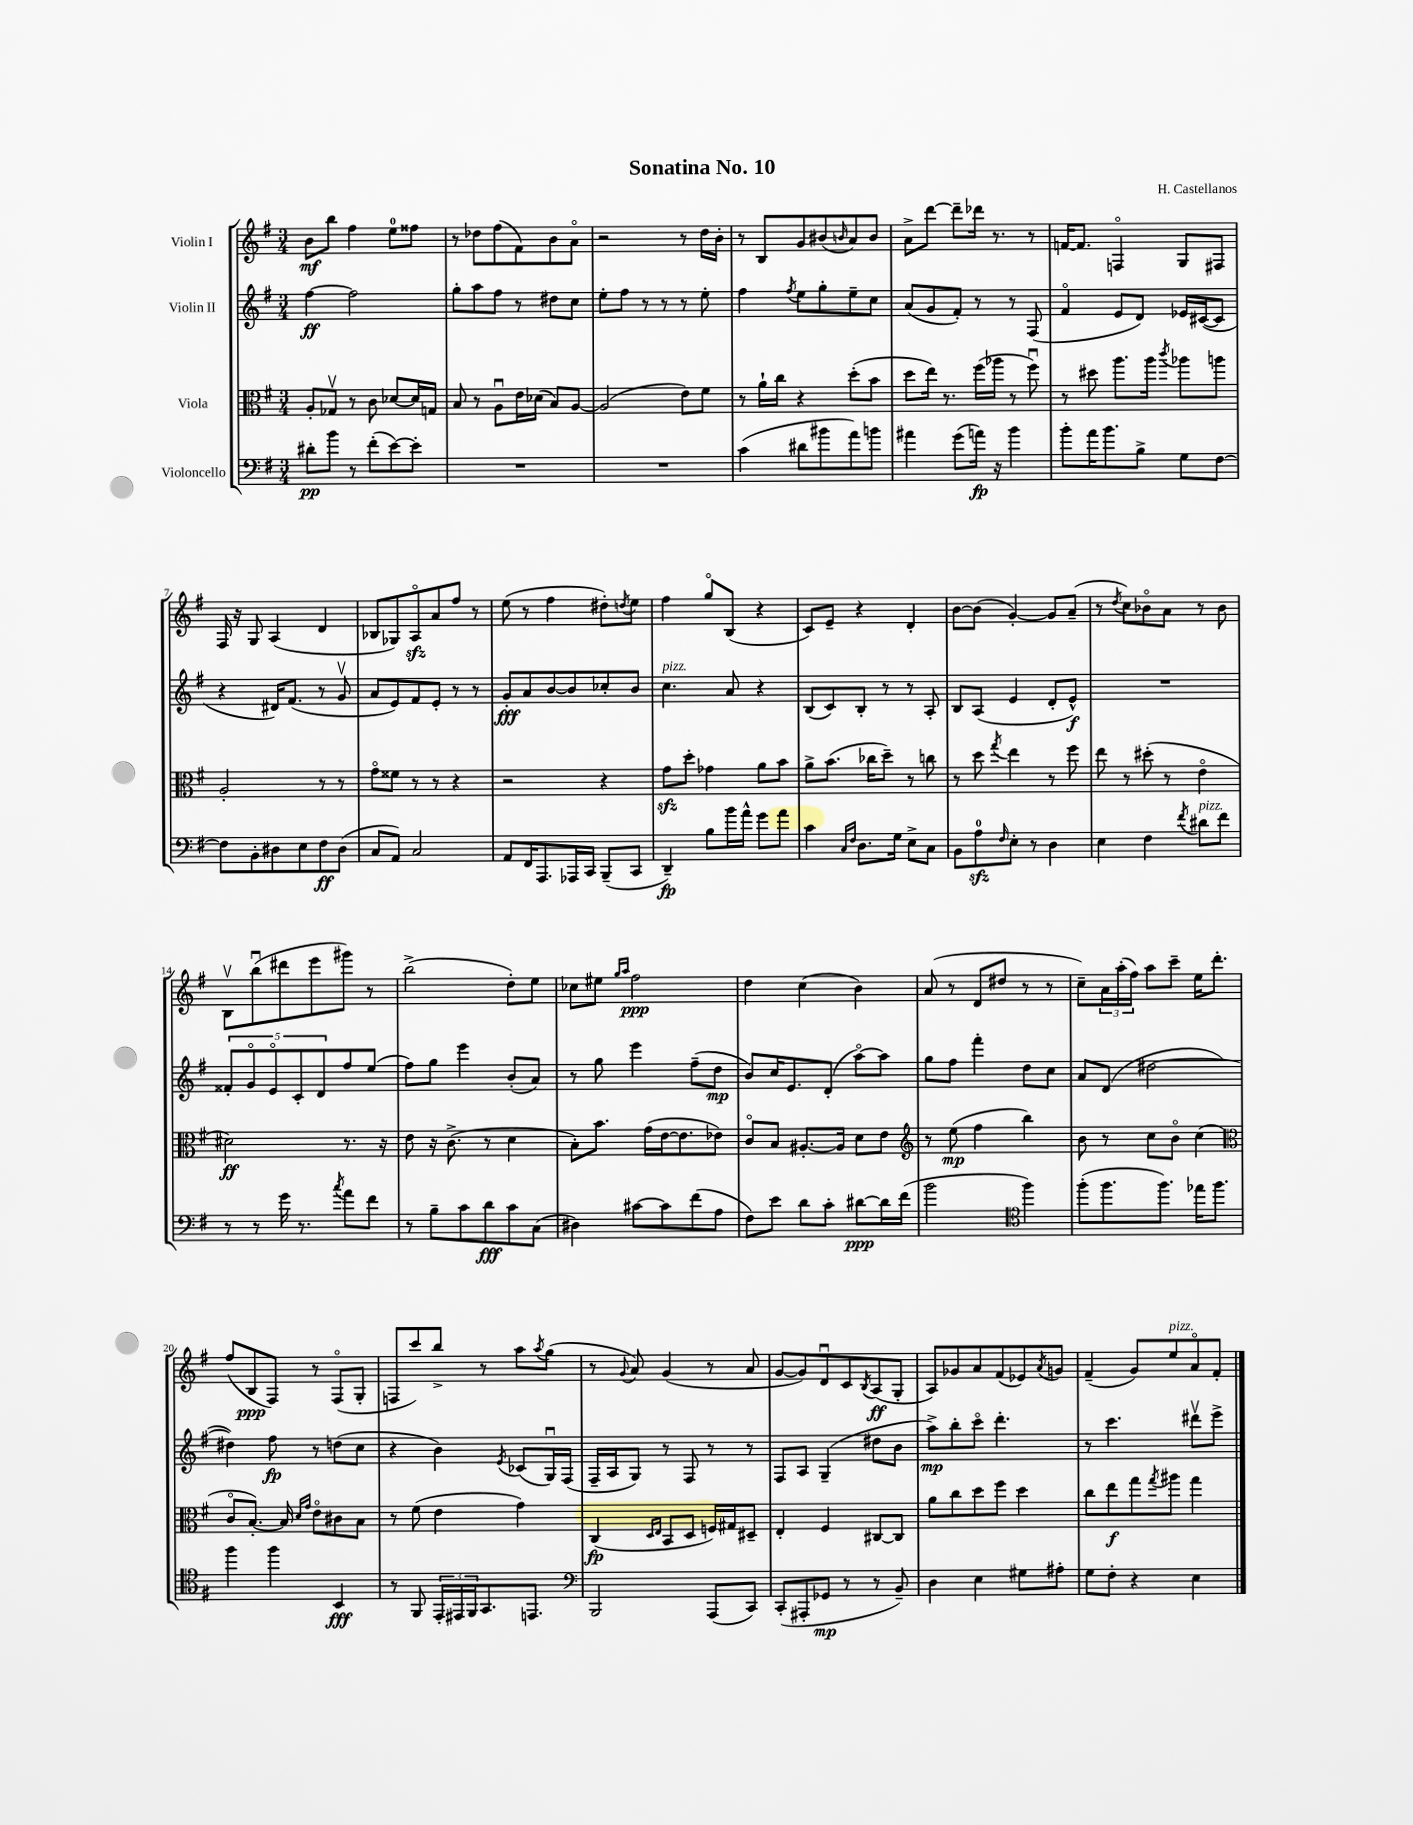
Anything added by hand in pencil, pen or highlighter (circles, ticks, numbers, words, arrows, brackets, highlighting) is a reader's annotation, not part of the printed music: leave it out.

**kern	**dynam	**kern	**dynam	**kern	**dynam	**kern	**dynam
*part4	*part4	*part3	*part3	*part2	*part2	*part1	*part1
*staff4	*staff4	*staff3	*staff3	*staff2	*staff2	*staff1	*staff1
*I"Violoncello	*	*I"Viola	*	*I"Violin II	*	*I"Violin I	*
*clefF4	*	*clefC3	*	*clefG2	*	*clefG2	*
*k[f#]	*	*k[f#]	*	*k[f#]	*	*k[f#]	*
*M3/4	*	*M3/4	*	*M3/4	*	*M3/4	*
=1	=1	=1	=1	=1	=1	=1	=1
8d#X'\L	pp	8A'/L	.	[4ff#\	ff	8b\L	mf
8b\J	.	8G-Xv/J	.	.	.	8bb\J	.
8r	.	8r	.	2ff#\]	.	4ff#\	.
(8f#'\L	.	8c\	.	.	.	.	.
[8e\)	.	[8d-X/L	.	.	.	8ee\L	.
8e'\J]	.	16d-/L]	.	.	.	8ff##X\J	.
.	.	16Gn/JJ	.	.	.	.	.
=2	=2	=2	=2	=2	=2	=2	=2
2.r	.	8B/	.	8gg'\L	.	8r	.
.	.	8r	.	8aa\	.	8dd-X\L	.
.	.	8Au\L	.	8ff#\J	.	(8ff#\	.
.	.	16e\L	.	8r	.	8f#\)	.
.	.	(16d-X\JJ	.	.	.	.	.
.	.	8B/L)	.	8dd#X\L	.	8b\	.
.	.	[8A/J	.	8cc\J	.	8a\J	.
=3	=3	=3	=3	=3	=3	=3	=3
2.r	.	(2A/]	.	8ee'\L	.	2r	.
.	.	.	.	8ff#\J	.	.	.
.	.	.	.	8r	.	.	.
.	.	.	.	8r	.	.	.
.	.	8e\L)	.	8r	.	8r	.
.	.	8f#\J	.	8ee'\	.	16dd\LL	.
.	.	.	.	.	.	16b'\JJ	.
=4	=4	=4	=4	=4	=4	=4	=4
(4c\	.	8r	.	4ff#\	.	8r	.
.	.	16a`\LL	.	.	.	8B/L	.
.	.	16cc\JJ	.	.	.	.	.
.	.	.	.	8qff#/	.	.	.
8d#X\L	.	4r	.	8ee\L	.	8g/	.
8b#X\	.	.	.	8gg'\	.	(8b#X/	.
.	.	.	.	.	.	16qqbn/	.
8a\)	.	(8dd'\L	.	8ee~\	.	8a/)	.
8bn\J	.	8b\J	.	8cc\J	.	8b/J	.
=5	=5	=5	=5	=5	=5	=5	=5
4a#X\	.	8dd\L	.	(8a/L	.	8a^\L	.
.	.	16ee\Jk)	.	8g/	.	[8ddd\J	.
.	.	8.r	.	.	.	.	.
(8g\L	.	.	.	8f#'/J)	.	8ddd~\L]	.
16an\Jk)	fp	(16ff#\LL	.	8r	.	16ddd-X\Jk	.
16r	.	16aa-X\JJ	.	.	.	8.r	.
4b\	.	8r	.	8r	.	.	.
.	.	8ff#u\)	.	(8F#/	.	8r	.
=6	=6	=6	=6	=6	=6	=6	=6
8b'\L	.	8r	.	4f#/	.	[16fn/KL	.
.	.	.	.	.	.	8.f/J]	.
16a\K	.	8dd#X\	.	.	.	.	.
8.b\	.	.	.	.	.	.	.
.	.	8.aa\L	.	8e/L	.	4Fn/	.
8B^\J	.	.	.	8d/J)	.	.	.
.	.	16aa\Jk	.	.	.	.	.
.	.	8qccc/	.	.	.	.	.
8G\L	.	8aa-X\L	.	16e-X/LL	.	8G/L	.
.	.	.	.	([16c#X/J	.	.	.
[8F#\J	.	8aan\J	.	8c#/J]	.	8F#X/J	.
!!LO:LB:g=z
=7	=7	=7	=7	=7	=7	=7	=7
8F#\L]	.	2A'/	.	4r	.	16F#/	.
.	.	.	.	.	.	16r	.
8BB'\	.	.	.	.	.	8G/	.
8D#X\	.	.	.	16d#X/KL)	.	(4A/	.
.	.	.	.	(8.f#/J	.	.	.
8E\	.	.	.	.	.	.	.
8F#\	ff	8r	.	8r	.	4d/	.
(8D#\J	.	8r	.	8gv/	.	.	.
=8	=8	=8	=8	=8	=8	=8	=8
8C/L	.	8g\L	.	8a/L	.	8B-X/L	.
8AA/J)	.	8f##X\J	.	8e/)	.	8G-X/)	.
2C/	.	8r	.	8f#/	.	8Azz/	.
.	.	8r	.	8e'/J	.	8a/	.
.	.	4r	.	8r	.	8ff#/J	.
.	.	.	.	8r	.	8r	.
=9	=9	=9	=9	=9	=9	=9	=9
8AA/L	.	2r	.	8g'/L	fff	(8ee\	.
16FF#/K	.	.	.	8a/	.	8r	.
8.AAA/	.	.	.	.	.	.	.
.	.	.	.	[8b/	.	4ff#\	.
16AAA-X/L	.	.	.	8b/]	.	.	.
16CC/JJ	.	.	.	.	.	.	.
(8BBB~/L	.	4r	.	8cc-X'/	.	8dd#X'\L)	.
.	.	.	.	.	.	8qddn/	.
8CC/J	.	.	.	8b/J	.	8ee\J	.
=10	=10	=10	=10	=10	=10	=10	=10
!	!	!	!	!LO:TX:a:i:t=pizz.	!	!	!
4DD~/)	fp	8gzz\L	.	4.cc\	.	4ff#\	.
.	.	8dd'\J	.	.	.	.	.
8B\L	.	4g-X\	.	.	.	8gg/L	.
16b\L	.	.	.	8a/	.	(8B/J	.
16a^^\JJ	.	.	.	.	.	.	.
8g\L	.	8a\L	.	4r	.	4r	.
8a\J	.	8b\J	.	.	.	.	.
=11	=11	=11	=11	=11	=11	=11	=11
4c\	.	8a^\L	.	(8B/L	.	8c/L)	.
.	.	(8.b\J	.	8c/)	.	8e~/J	.
16qqC/LL	.	.	.	.	.	.	.
16qqF#/JJ	.	.	.	.	.	.	.
8.D\L	.	.	.	8B'/J	.	4r	.
.	.	16cc-X\KL	.	.	.	.	.
.	.	8dd~\J)	.	8r	.	.	.
16G\Jk	.	.	.	.	.	.	.
8E^\L	.	8r	.	8r	.	4d'/	.
8C\J	.	8ccn\	.	8A'/	.	.	.
=12	=12	=12	=12	=12	=12	=12	=12
8BB\L	.	8r	.	8B/L	.	[8b\L	.
8Azz\	.	8dd\	.	(8A/J	.	(8b\J]	.
16qqF#/	.	8qgg/	.	.	.	.	.
8E'\J	.	4ee\	.	4e/	.	[4g'/)	.
8r	.	.	.	.	.	.	.
4D\	.	8r	.	8d'/L	.	8g/L]	.
.	.	8ff#\	.	8e^^/J)	f	(8a~/J	.
=13	=13	=13	=13	=13	=13	=13	=13
4E\	.	8ee\	.	2.r	.	8r	.
.	.	.	.	.	.	8qdd/	.
.	.	8r	.	.	.	8cc\L)	.
4F#\	.	(8dd#X'\	.	.	.	8b-X\	.
.	.	8r	.	.	.	8a\J	.
8qf#/	.	.	.	.	.	.	.
!LO:TX:a:i:t=pizz.	!	!	!	!	!	!	!
8d#X\L	.	4e\	.	.	.	8r	.
8f#\J	.	.	.	.	.	8b-\	.
!!LO:LB:g=z
=14	=14	=14	=14	=14	=14	=14	=14
8r	.	2d#X\)	ff	10f##X'/L	.	8Bv\L	.
.	.	.	.	10g/	.	.	.
8r	.	.	.	.	.	(8bbu\	.
.	.	.	.	10e/	.	.	.
16g\	.	.	.	.	.	8ddd#X\	.
.	.	.	.	10c'/	.	.	.
8.r	.	.	.	.	.	.	.
.	.	.	.	.	.	8eee\	.
.	.	.	.	10d/	.	.	.
8qcc/	.	.	.	.	.	.	.
8a\L	.	8.r	.	8ff#/	.	8ggg#X\J)	.
8f#\J	.	.	.	(8ee/J	.	8r	.
.	.	16r	.	.	.	.	.
=15	=15	=15	=15	=15	=15	=15	=15
8r	.	8e\	.	8ff#\L)	.	(2bb^\	.
8B~\L	.	16r	.	8gg\J	.	.	.
.	.	(8.c^\	.	.	.	.	.
8c\	.	.	.	4eee\	.	.	.
8d\	fff	8r	.	.	.	.	.
8c\	.	4d\	.	(8b'/L	.	8dd'\L)	.
(8C\J	.	.	.	8a/J)	.	8ee\J	.
=16	=16	=16	=16	=16	=16	=16	=16
4D#X\)	.	8B'\L)	.	8r	.	8cc-X\L	.
.	.	8.b\J	.	8gg\	.	8ee#X\J	.
.	.	.	.	.	.	16qqgg/LL	.
.	.	.	.	.	.	16qqaa/JJ	.
[8c#X\L	.	.	.	4eee\	.	2ff#\	ppp
.	.	(16g\LL	.	.	.	.	.
8c#\]	.	[16e\J	.	.	.	.	.
.	.	8.e\]	.	.	.	.	.
(8f#\	.	.	.	(8ff#~\L	.	.	.
8A\J	.	8e-X\J)	.	8dd\J	mp	.	.
=17	=17	=17	=17	=17	=17	=17	=17
8F#\L)	.	8c/L	.	8b/L)	.	4dd\	.
8e\J	.	8B/J	.	16cc/K	.	.	.
.	.	.	.	8.e/	.	.	.
8d\L	.	[8.A#X'/L	.	.	.	(4cc\	.
8c'\J	.	.	.	(8d'/J	.	.	.
.	.	16A#/Jk]	.	.	.	.	.
[8d#X\L	ppp	8d\L	.	[8aa\L)	.	4b\)	.
16d#\L]	.	8e\J	.	8aa\J]	.	.	.
(16f#\JJ	.	.	.	.	.	.	.
=18	=18	=18	=18	=18	=18	=18	=18
*	*	*clefG2	*	*	*	*	*
2b\	.	8r	.	8gg\L	.	(8a/	.
.	.	(8ee\	mp	8ff#\J	.	8r	.
.	.	4ff#\	.	4fff#'\	.	8d/L	.
.	.	.	.	.	.	8dd#X/J	.
*clefC4	*	*	*	*	*	*	*
4ff#\)	.	4bb\)	.	8dd\L	.	8r	.
.	.	.	.	8cc\J	.	8r	.
=19	=19	=19	=19	=19	=19	=19	=19
(8ff#'\L	.	8b\	.	8a/L	.	8cc~\L)	.
8.ff#\	.	8r	.	(8d/J	.	24a\L	.
.	.	.	.	.	.	(24aa'\	.
.	.	.	.	.	.	24ff#\JJ)	.
.	.	8cc\L	.	[2dd#X\	.	8aa\L	.
8.ff#\J)	.	.	.	.	.	.	.
.	.	8b\J	.	.	.	8ccc~\J	.
16ee-X\KL	.	(4cc\	.	.	.	16ee\KL	.
8.ff#\J	.	.	.	.	.	8.ddd'\J	.
!!LO:LB:g=z
=20	=20	=20	=20	=20	=20	=20	=20
*	*	*clefC3	*	*	*	*	*
4ff#\	.	8c/L	.	4dd#X\])	.	(8ff#/L	.
.	.	[8.B'/J)	.	.	.	8B/	ppp
4ff#\	.	.	.	8ff#\	fp	8F#/J)	.
.	.	16B/]	.	.	.	.	.
.	.	16qqd/LL	.	.	.	.	.
.	.	16qqg/JJ	.	.	.	.	.
.	.	8e\L	.	8r	.	8r	.
4BB/	fff	8c#X\	.	(8ddn\L	.	(8F#/L	.
.	.	8B\J	.	8cc\J	.	8G'/J	.
=21	=21	=21	=21	=21	=21	=21	=21
8r	.	8r	.	4r	.	8Fn/L	.
8FF#/	.	(8f#\	.	.	.	8ccc/)	.
24EE'/LL	.	4e\	.	4b\)	.	8bb^/J	.
24EE#X/	.	.	.	.	.	.	.
24FF#/J	.	.	.	.	.	.	.
8.GG/	.	.	.	.	.	8r	.
.	.	.	.	8qe/	.	.	.
.	.	4g\)	.	(8c-X/L	.	8aa\L	.
8.EEn/J	.	.	.	.	.	.	.
.	.	.	.	.	.	8qaa/	.
.	.	.	.	16Gu/L)	.	(8gg\J	.
.	.	.	.	(16F#/JJ	.	.	.
=22	=22	=22	=22	=22	=22	=22	=22
*clefF4	*	*	*	*	*	*	*
2BBB/	.	(4C/	fp	16F#~/LL	.	8r	.
.	.	.	.	16A/J	.	.	.
.	.	.	.	.	.	8qqg/	.
.	.	.	.	8G/J)	.	8a/)	.
.	.	16qqD/LL	.	.	.	.	.
.	.	16qqE/JJ	.	.	.	.	.
.	.	8BB/L	.	8r	.	(4g/	.
.	.	8D/J	.	8F#/	.	.	.
(8AAA/L	.	16Fn/LL)	.	8r	.	8r	.
.	.	16G#X/J	.	.	.	.	.
8CC/J)	.	8D#X~/J	.	8r	.	8a/	.
=23	=23	=23	=23	=23	=23	=23	=23
(8CC'/L	.	4E'/	.	8F#/L	.	[8g/L	.
8AAA#X'/	.	.	.	8A/J	.	8g/])	.
8GG-X/J	mp	4F#/	.	(4G~/	.	8du/	.
8r	.	.	.	.	.	8c/	.
.	.	.	.	.	.	8qB/	.
8r	.	[8C#X/L	.	8dd#X\L	.	(8A/	ff
8BB~/)	.	8C#/J]	.	8b\J	.	8G'/J	.
=24	=24	=24	=24	=24	=24	=24	=24
4D\	.	8a\L	.	8aa^\L)	mp	8A/L)	.
.	.	8cc\	.	8bb'\	.	8g-X/	.
4E\	.	8dd\	.	8ccc\J	.	8a/	.
.	.	8ff#\J	.	4.ddd'\	.	(8f#/	.
8G#X\L	.	4dd\	.	.	.	8e-X/)	.
.	.	.	.	.	.	8qa/	.
8A#X'\J	.	.	.	.	.	8gn/J	.
=25	=25	=25	=25	=25	=25	=25	=25
8G\L	.	8cc\L	.	8r	.	(4f#~/	.
8F#'\J	.	8ee\	f	4.ccc\	.	.	.
4r	.	8gg\	.	.	.	8g/L)	.
.	.	8qgg/	.	.	.	.	.
!	!	!	!	!	!	!LO:TX:a:i:t=pizz.	!
.	.	8aa#X\J	.	.	.	8ee/	.
4E\	.	4gg\	.	8ddd#Xv\L	.	8a/	.
.	.	.	.	8eee^\J	.	8f#'/J	.
==	==	==	==	==	==	==	==
*-	*-	*-	*-	*-	*-	*-	*-
